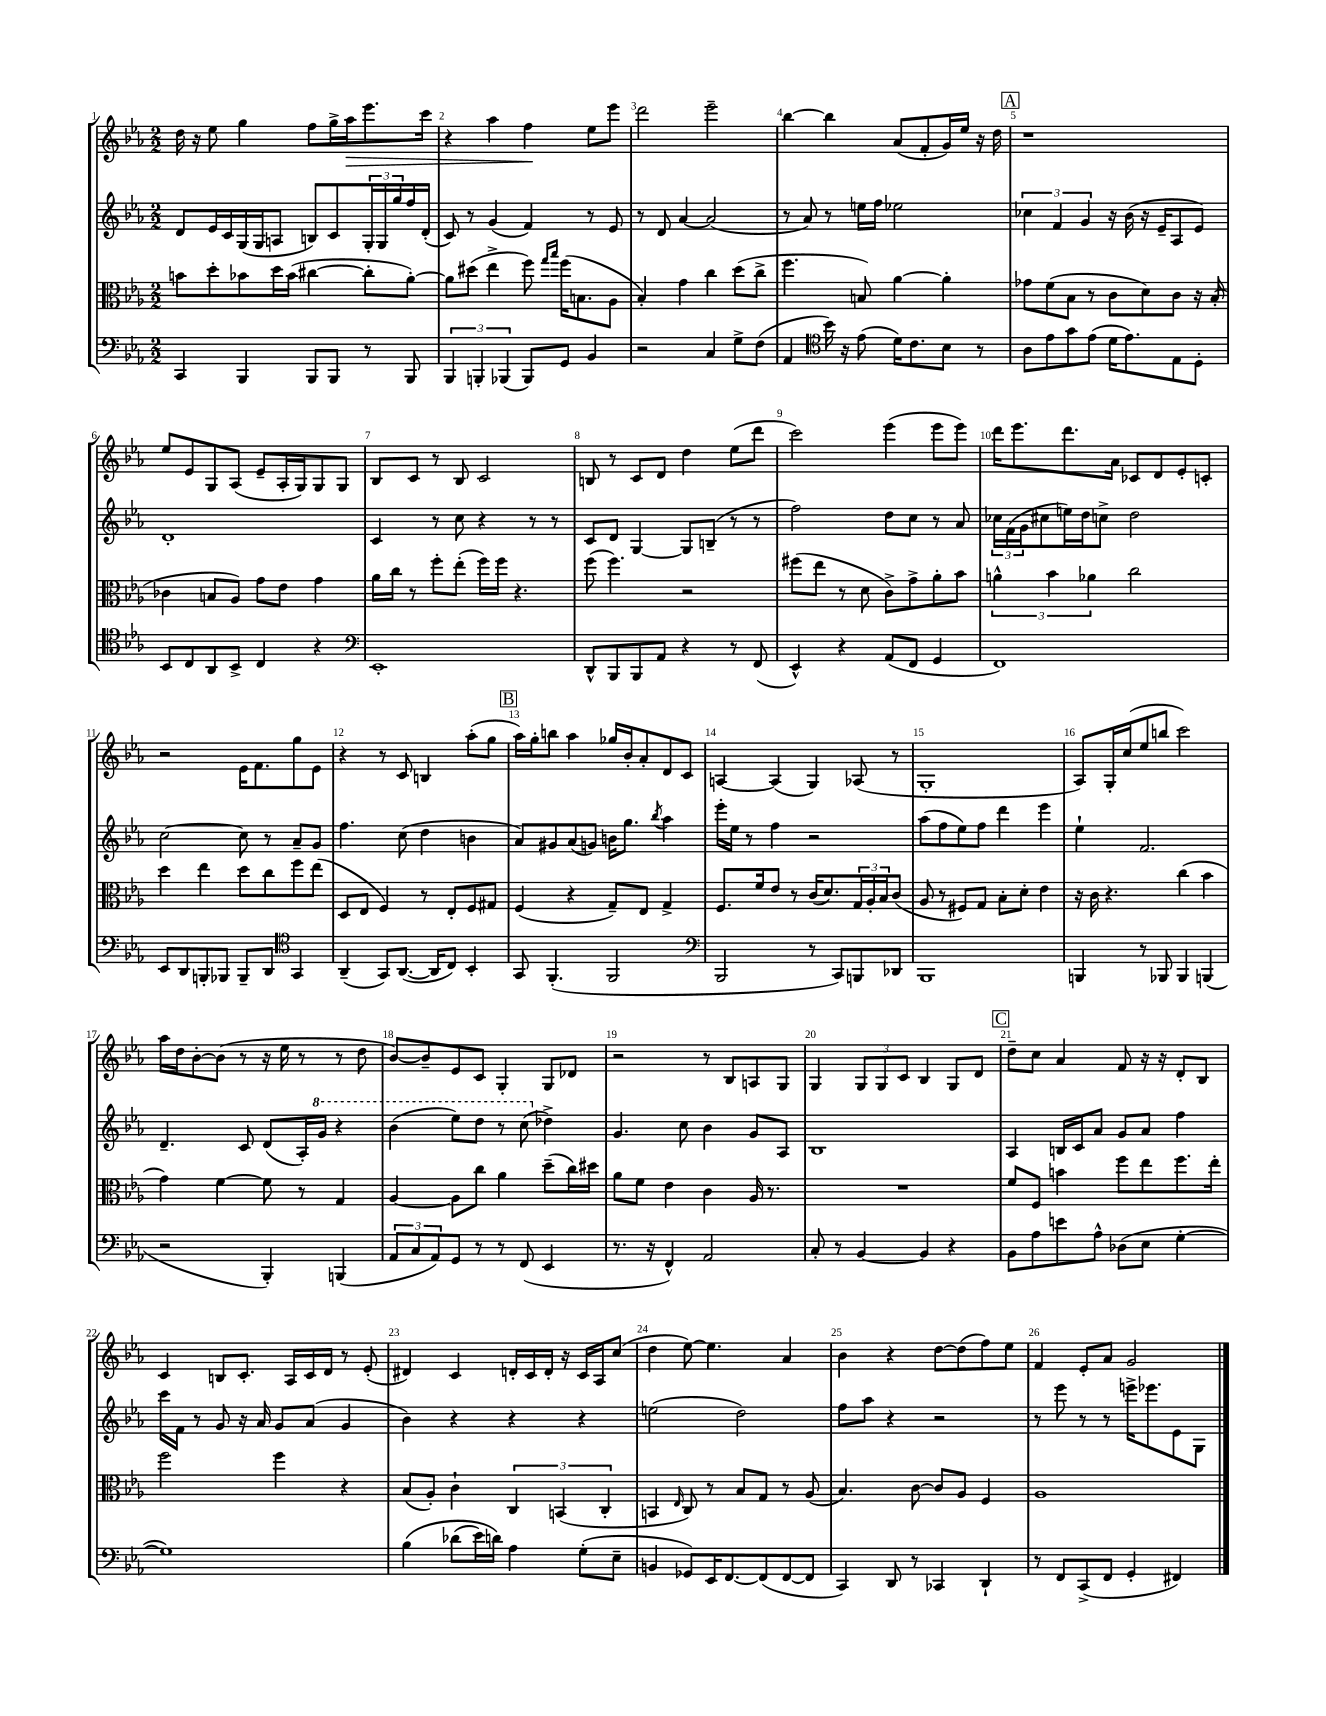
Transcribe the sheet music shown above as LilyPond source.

<<
\new StaffGroup <<
\new Staff = "s0" {
    \clef treble \key ees \major \numericTimeSignature \time 2/2
    d''16 r16 ees''8 g''4 f''8 g''16-> aes''16\> ees'''8. c'''16 |
    r4 aes''4 f''4\! ees''8 ees'''8 |
    d'''2 ees'''2-- |
    bes''4~ bes''4 aes'8( f'8-. g'16) ees''16 r16 d''16 |
    \mark \markup { \box "A" } r1 |
    ees''8 ees'8 g8 aes8( ees'8-- aes16-. g16) g8 g8 |
    bes8 c'8 r8 bes8 c'2 |
    b8 r8 c'8 d'8 d''4 ees''8( d'''8 |
    c'''2) ees'''4( ees'''8 ees'''8) |
    d'''16 ees'''8. d'''8. aes'16 ces'8 d'8 ees'8-. c'8-. |
    r2 ees'16 f'8. g''8 ees'8 |
    r4 r8 c'8 b4 aes''8-.( g''8 |
    \mark \markup { \box "B" } aes''16) g''16-. b''8 aes''4 ges''16 bes'16-. aes'8-. d'8 c'8 |
    a4~ a4( g4) aes8( r8 |
    g1-. |
    aes8) g16-. c''16( ees''8 b''8 c'''2) |
    aes''16 d''16 bes'8~-. bes'8( r8 r16 ees''16 r8 r8 d''8 |
    bes'8~) bes'8-- ees'8 c'8 g4-. g8 des'8 |
    r2 r8 bes8 a8 g8 |
    g4 \tuplet 3/2 { g8 g8 c'8 } bes4 g8 d'8 |
    \mark \markup { \box "C" } d''8-- c''8 aes'4 f'8 r16 r16 d'8-. bes8 |
    c'4 b8 c'8.-. aes16 c'16 d'16 r8 ees'8-.( |
    dis'4) c'4 d'16-. c'16 d'16-. r16 c'16 aes16 c''8( |
    d''4 ees''8~) ees''4. aes'4 |
    bes'4 r4 d''8~ d''8( f''8) ees''8 |
    f'4 ees'8-. aes'8 g'2 \bar "|." |
}
\new Staff = "s1" {
    \clef treble \key ees \major \numericTimeSignature \time 2/2
    d'8 ees'16 c'16 g16( g16 a8 b8) c'8 \tuplet 3/2 { g16-. g16 g''16 } f''16 d'16-.( |
    c'8) r8 g'4( f'4) r8 ees'8 |
    r8 d'8 aes'4~ aes'2( |
    r8 aes'8) r8 e''16 f''16 ees''2 |
    \mark \markup { \box "A" } \tuplet 3/2 { ces''4 f'4 g'4 } r16 bes'16( r16 ees'16-- aes8 ees'8) |
    d'1-. |
    c'4 r8 c''8 r4 r8 r8 |
    c'8 d'8 g4~ g8 b8--( r8 r8 |
    f''2) d''8 c''8 r8 aes'8 |
    \tuplet 3/2 { ces''16 f'16( g'16 } cis''8 e''16) d''16 c''8-> d''2 |
    c''2~ c''8 r8 aes'8-- g'8 |
    f''4. c''8( d''4 b'4 |
    \mark \markup { \box "B" } aes'8) gis'8 aes'8( g'8) b'16 g''8. \acciaccatura { bes''8 } aes''4 |
    ees'''16-. ees''16 r8 f''4 r2 |
    aes''8( f''8 ees''8) f''8 d'''4 ees'''4 |
    ees''4-! f'2. |
    d'4.-- c'8 d'8( aes16-.) \ottava #1 g''16 r4 |
    bes''4( ees'''8) d'''8 r8 c'''8( \ottava #0 des''4->) |
    g'4. c''8 bes'4 g'8 aes8 |
    bes1 |
    \mark \markup { \box "C" } aes4 b16 c'16 aes'8 g'8 aes'8 f''4 |
    c'''16 f'16 r8 g'8 r16 aes'16 g'8 aes'8( g'4 |
    bes'4) r4 r4 r4 |
    e''2( d''2) |
    f''8 aes''8 r4 r2 |
    r8 ees'''8 r8 r8 e'''16-> ees'''8. ees'8 g8 \bar "|." |
}
\new Staff = "s2" {
    \clef alto \key ees \major \numericTimeSignature \time 2/2
    b'8 d''8-. bes'8 d''16 bes'16( cis''4~ cis''8-. aes'8~-.) |
    aes'8 dis''8( ees''4-> f''8) \grace { g''16 bes''16 } f''16( b8. aes8 |
    bes4-.) g'4 c''4 d''8( c''8-> |
    f''4. b8) aes'4~ aes'4-. |
    \mark \markup { \box "A" } ges'8 f'8( bes8 r8 c'8 d'8) c'8 r16 bes16-.( |
    ces'4 b8 aes8) g'8 ees'8 g'4 |
    aes'16 c''16 r8 f''8-. ees''8-.( f''16) f''16 r4. |
    f''8( f''4.) r2 |
    fis''8( ees''8 r8 d'8 c'8->) g'8-> aes'8-. bes'8 |
    \tuplet 3/2 { a'4-^ bes'4 aes'4 } c''2 |
    d''4 ees''4 d''8 c''8 f''8 ees''8( |
    d8 ees8 f4) r8 ees8-. f8 gis8 |
    \mark \markup { \box "B" } f4( r4 g8--) ees8 g4-> |
    f8. f'16 ees'8 r8 c'16( d'8.) \tuplet 3/2 { g16 aes16-. bes16 } c'8( |
    aes8 r8 fis8) g8 bes8-. d'8-. ees'4 |
    r16 c'16 r4. c''4( bes'4 |
    g'4) f'4~ f'8 r8 g4 |
    aes4~ aes8 c''8 aes'4 d''8--( c''16) dis''16 |
    aes'8 f'8 ees'4 c'4 aes16 r8. |
    R1 |
    \mark \markup { \box "C" } f'8 f8 b'4 f''8 ees''8 f''8. ees''16-. |
    f''2 f''4 r4 |
    bes8( aes8-.) c'4-! \tuplet 3/2 { c4 b,4( c4-. } |
    b,4 \grace { ees16 } c8) r8 bes8 g8 r8 aes8( |
    bes4.) c'8~ c'8 aes8 f4 |
    aes1 \bar "|." |
}
\new Staff = "s3" {
    \clef bass \key ees \major \numericTimeSignature \time 2/2
    c,4 bes,,4 bes,,8 bes,,8 r8 bes,,8 |
    \tuplet 3/2 { bes,,4 b,,4-. bes,,4( } bes,,8) g,8 bes,4 |
    r2 c4 g8-> f8( |
    aes,4 \clef tenor bes'16) r16 ees'8( d'16) c'8. bes8 r8 |
    \mark \markup { \box "A" } aes8 ees'8 g'8 ees'8( d'16 ees'8.) ees8 d8-. |
    bes,8 c8 aes,8 bes,8-> c4 r4 |
    \clef bass ees,1-. |
    d,8-^ bes,,8 bes,,8 aes,8 r4 r8 f,8( |
    ees,4-^) r4 aes,8( f,8 g,4 |
    f,1) |
    ees,8 d,8 b,,8-. bes,,8 bes,,8-- d,8 \clef tenor g,4 |
    aes,4--( g,8) aes,8.~( aes,16 c8) bes,4-. |
    \mark \markup { \box "B" } g,8 f,4.-.( f,2 |
    \clef bass bes,,2 r8 c,8) b,,8 des,8 |
    bes,,1 |
    b,,4 r8 bes,,8 bes,,4 b,,4( |
    r2 bes,,4-.) b,,4( |
    \tuplet 3/2 { aes,8 c8 aes,8) } g,8 r8 r8 f,8( ees,4 |
    r8. r16 f,4-^) aes,2 |
    c8-. r8 bes,4~ bes,4 r4 |
    \mark \markup { \box "C" } bes,8 aes8 e'8 aes8-^ des8( ees8 g4~-. |
    g1) |
    bes4\( des'8( ees'16) d'16\) aes4 g8-.( ees8-- |
    b,4 ges,8) ees,16 f,8.~ f,8( f,8~ f,8 |
    c,4) d,8 r8 ces,4 d,4-! |
    r8 f,8 c,8->( f,8 g,4-. fis,4) \bar "|." |
}
>>
>>
\layout { \context { \Score \override BarNumber.break-visibility = ##(#f #t #t) barNumberVisibility = #all-bar-numbers-visible } }
